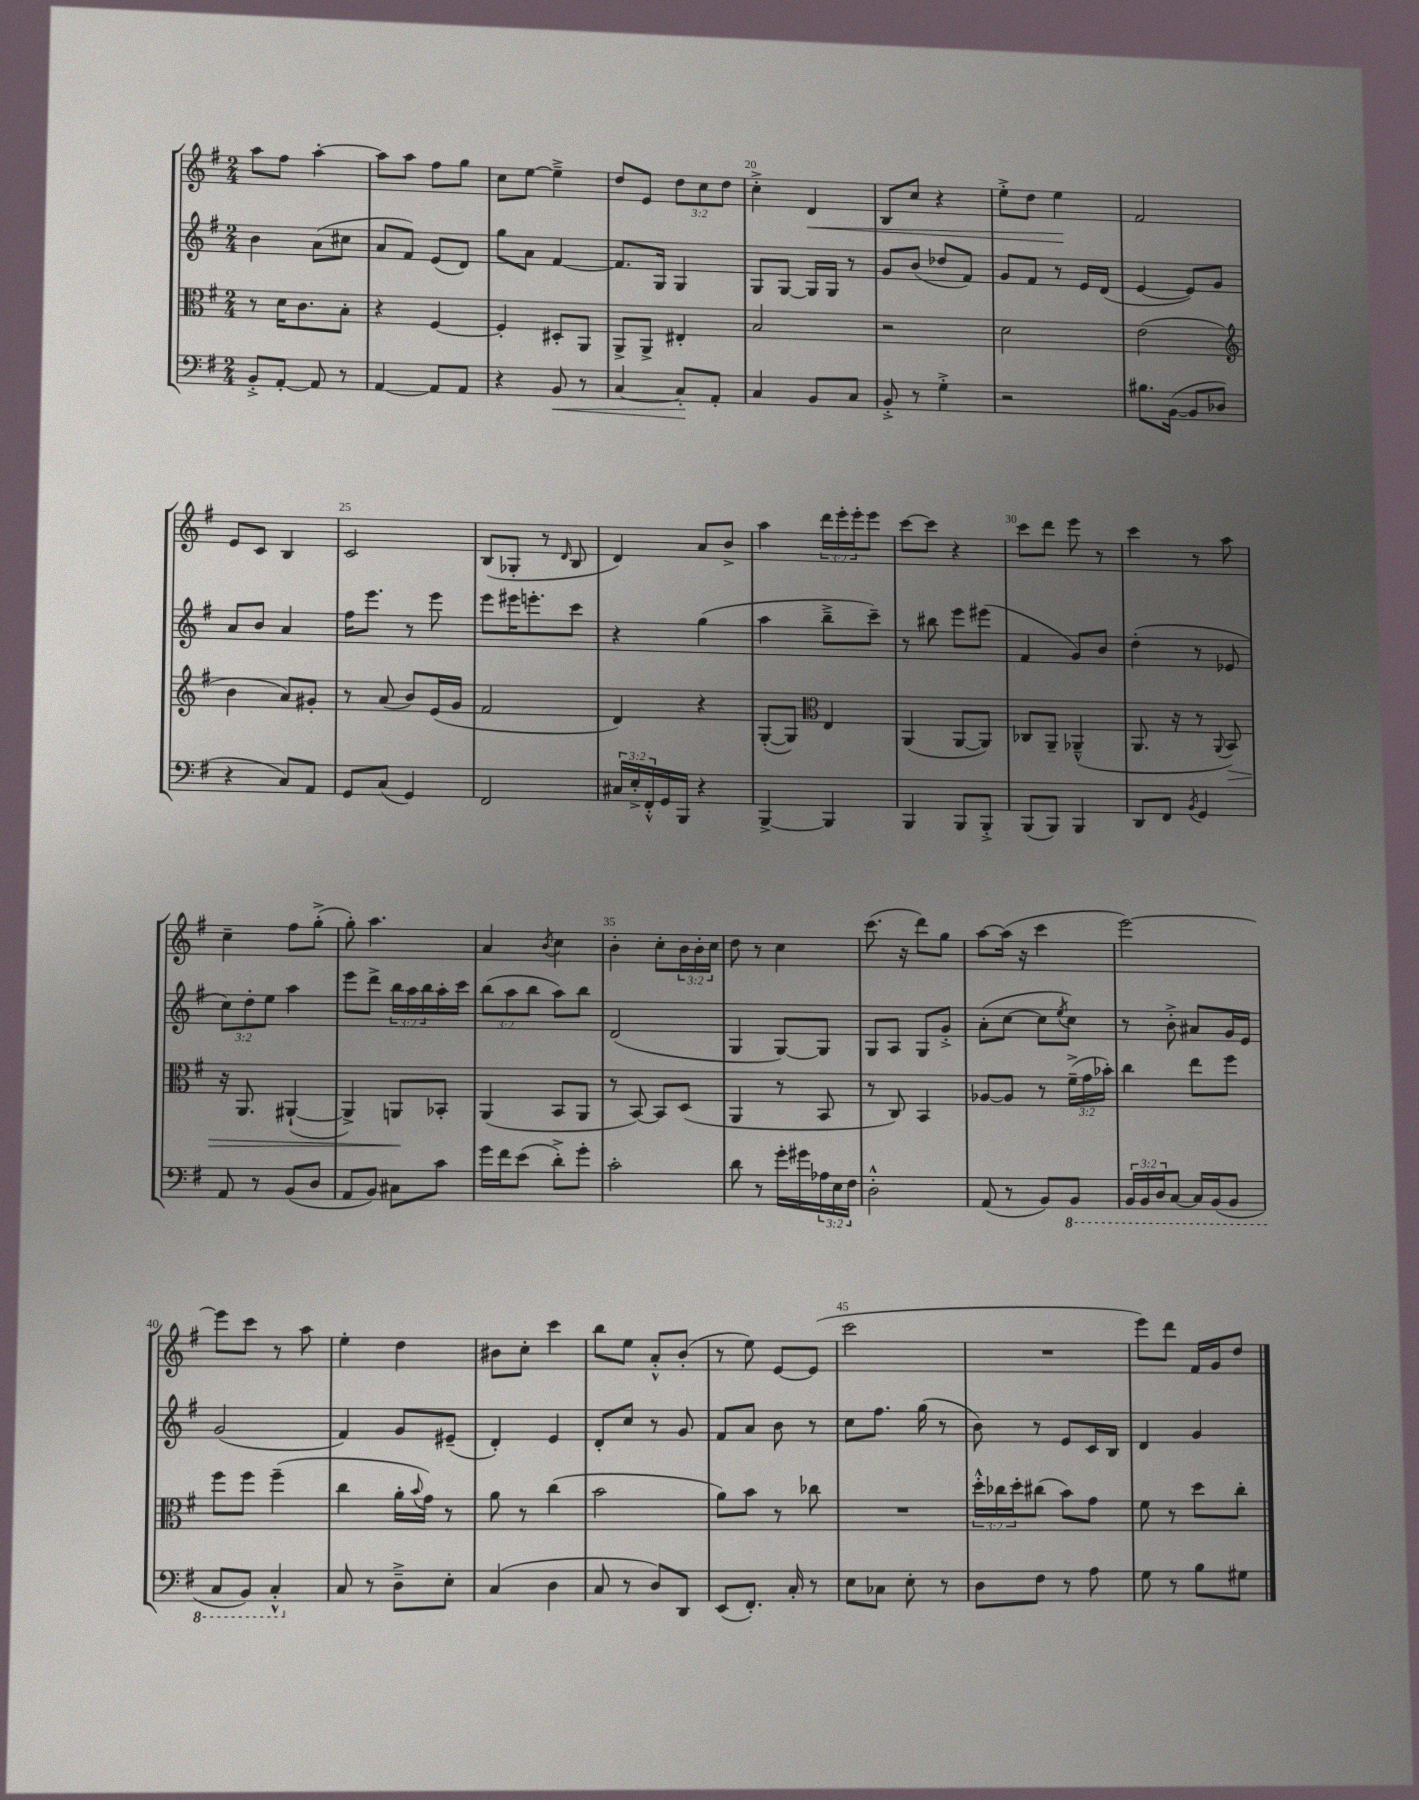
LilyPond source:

<<
\new StaffGroup <<
\new Staff = "s0" {
    \clef treble \key g \major \numericTimeSignature \time 2/4 \override Staff.TupletNumber.text = #tuplet-number::calc-fraction-text
    a''8 fis''8 a''4~-. |
    a''8 a''8 fis''8 g''8 |
    c''8 e''8~ e''4---> |
    d''8 e'8 \tuplet 3/2 { d''8 c''8 d''8 } |
    c''4-.-> d'4\< |
    b8 c''8 r4 |
    e''8-.-> d''8 e''4\! |
    fis'2 |
    e'8 c'8 b4 |
    c'2 |
    b8( ges8-. r8 \grace { d'16 } b8 |
    d'4) a'8 b'8-> |
    a''4 \tuplet 3/2 { d'''16 e'''16-. e'''16-. } e'''8 |
    c'''8~ c'''8 r4 |
    c'''8 d'''8 e'''8 r8 |
    c'''4 r8 a''8 |
    c''4-- fis''8 g''8-.->( |
    g''8-.) a''4. |
    a'4 \acciaccatura { b'8 } c''4 |
    b'4-. c''8-. \tuplet 3/2 { b'16 b'16-. c''16 } |
    d''8 r8 c''4 |
    c'''8.( r16 d'''8) g''8 |
    a''8~ a''16( r16 c'''4 |
    e'''2~) |
    e'''8 c'''8 r8 a''8 |
    e''4-. d''4 |
    bis'8 c''8-. c'''4 |
    b''8 e''8 a'8-.-^ b'8-.( |
    r8 e''8) e'8~ e'8( |
    c'''2 |
    R2 |
    e'''8) d'''8 fis'16 g'16 d''8 \bar "|." |
}
\new Staff = "s1" {
    \clef treble \key g \major \numericTimeSignature \time 2/4 \override Staff.TupletNumber.text = #tuplet-number::calc-fraction-text
    b'4 a'8( cis''8 |
    a'8 fis'8) e'8( d'8) |
    g''8 a'8 fis'4~ |
    fis'8. g16 g4 |
    g8 g8~ g16 g16 r8 |
    g'8 b'8( des''8 fis'8) |
    g'8 fis'8 r8 e'16 d'16( |
    e'4~ e'8) g'8 |
    a'8 b'8 a'4 |
    fis''16 e'''8. r8 e'''8 |
    e'''8 eis'''16 e'''8.-. c'''8 |
    r4 g''4( |
    a''4 b''8---> c'''8--) |
    r8 bis''8 e'''8 eis'''8( |
    fis'4 g'8) b'8 |
    d''4-.( r8 ees'8 |
    \tuplet 3/2 { c''8) d''8-. e''8 } a''4 |
    e'''8 d'''8-> \tuplet 3/2 { b''16 a''16 b''16 } a''16-. c'''16 |
    \tuplet 3/2 { b''8( a''8 b''8 } a''8) b''8 |
    d'2( |
    g4 g8~) g8 |
    g8 a8 g8 g'8-.-> |
    a'8-.( c''8~ c''8 \acciaccatura { e''8 } c''8) |
    r8 b'8-.-> ais'8 g'16 e'16 |
    g'2( |
    fis'4) g'8 eis'8--( |
    d'4-.) e'4 |
    d'8-. c''8 r8 g'8 |
    fis'8 a'8 b'8 r8 |
    c''8 fis''8. g''16( r8 |
    b'8) r8 e'8 c'16 b16 |
    d'4 g'4 \bar "|." |
}
\new Staff = "s2" {
    \clef alto \key g \major \numericTimeSignature \time 2/4 \override Staff.TupletNumber.text = #tuplet-number::calc-fraction-text
    r8 d'16 c'8. b8-. |
    r4 fis4~ |
    fis4-. dis8-. a,8 |
    a,8-> a,8-> eis4-. |
    b2 |
    r2 |
    d'2 |
    e'2( |
    \clef treble b'4 a'8) gis'8-. |
    r8 a'8( b'8) e'16( g'16 |
    fis'2 |
    d'4) r4 |
    g8~-.( g8) \clef alto e4 |
    a,4( a,8~ a,8) |
    ces8 a,8-- aes,4---^( |
    a,8. r16 r8 \appoggiatura { a,8 } b,8\>) |
    r16 a,8. ais,4~-!( |
    ais,4->) a,8\! bes,8-. |
    a,4( b,8 a,8 |
    r8 b,8~) b,8 d8( |
    a,4 r8 b,8 |
    r8 c8) b,4 |
    aes8~ aes8 r8 \tuplet 3/2 { fis'16--->( g'16 bes'16-.) } |
    c''4 e''8 fis''8 |
    fis''8 fis''8 fis''4--( |
    c''4 a'16-. \appoggiatura { b'8 } g'16) r8 |
    a'8 r8 c''4( |
    b'2 |
    a'8) b'8 r8 ces''8 |
    R2 |
    \tuplet 3/2 { d''16-.-^ ces''16 d''16-. } cis''8( b'8) g'8 |
    fis'8 r8 d''8 c''8-. \bar "|." |
}
\new Staff = "s3" {
    \clef bass \key g \major \numericTimeSignature \time 2/4 \override Staff.TupletNumber.text = #tuplet-number::calc-fraction-text
    b,8-.-> a,8~-. a,8 r8 |
    a,4~ a,8 a,8 |
    r4 b,8\< r8 |
    c4~ c8-.\! a,8-. |
    c4 b,8 c8 |
    b,8-.-> r8 g4-.-> |
    r2 |
    bis8. b,16~( b,8 des8 |
    r4 c8) a,8 |
    g,8 c8( g,4) |
    fis,2 |
    \tuplet 3/2 { cis16 e16-.-> fis,16-.-^ } g,16 b,,16 r4 |
    b,,4~-> b,,4 |
    b,,4 b,,8 b,,8-.-> |
    b,,8( b,,8) b,,4 |
    d,8 fis,8 \acciaccatura { b,8 } g,4 |
    a,8 r8 b,8( d8 |
    a,8 b,8) cis8 c'8 |
    g'16 fis'16 e'8( d'8-.->) g'8-. |
    c'2-. |
    d'8 r8 g'16-. gis'16 \tuplet 3/2 { aes16 e16 fis16 } |
    d2-.-^ |
    a,8( r8 b,8) \ottava #-1 b,,8 |
    \tuplet 3/2 { b,,16 b,,16 d,16 } c,8~ c,16 b,,16( b,,8 |
    c,8 b,,8) c,4-.-^ \ottava #0 |
    c8 r8 d8---> e8-. |
    c4( d4 |
    c8 r8 d8) d,8 |
    e,8( fis,8.-.) c16-. r8 |
    e8 ces8 e8-. r8 |
    d8 fis8 r8 a8 |
    g8 r8 b8 gis8 \bar "|." |
}
>>
>>
\layout { \context { \Score currentBarNumber = #16 \override BarNumber.break-visibility = ##(#f #t #t) barNumberVisibility = #(every-nth-bar-number-visible 5) } }
